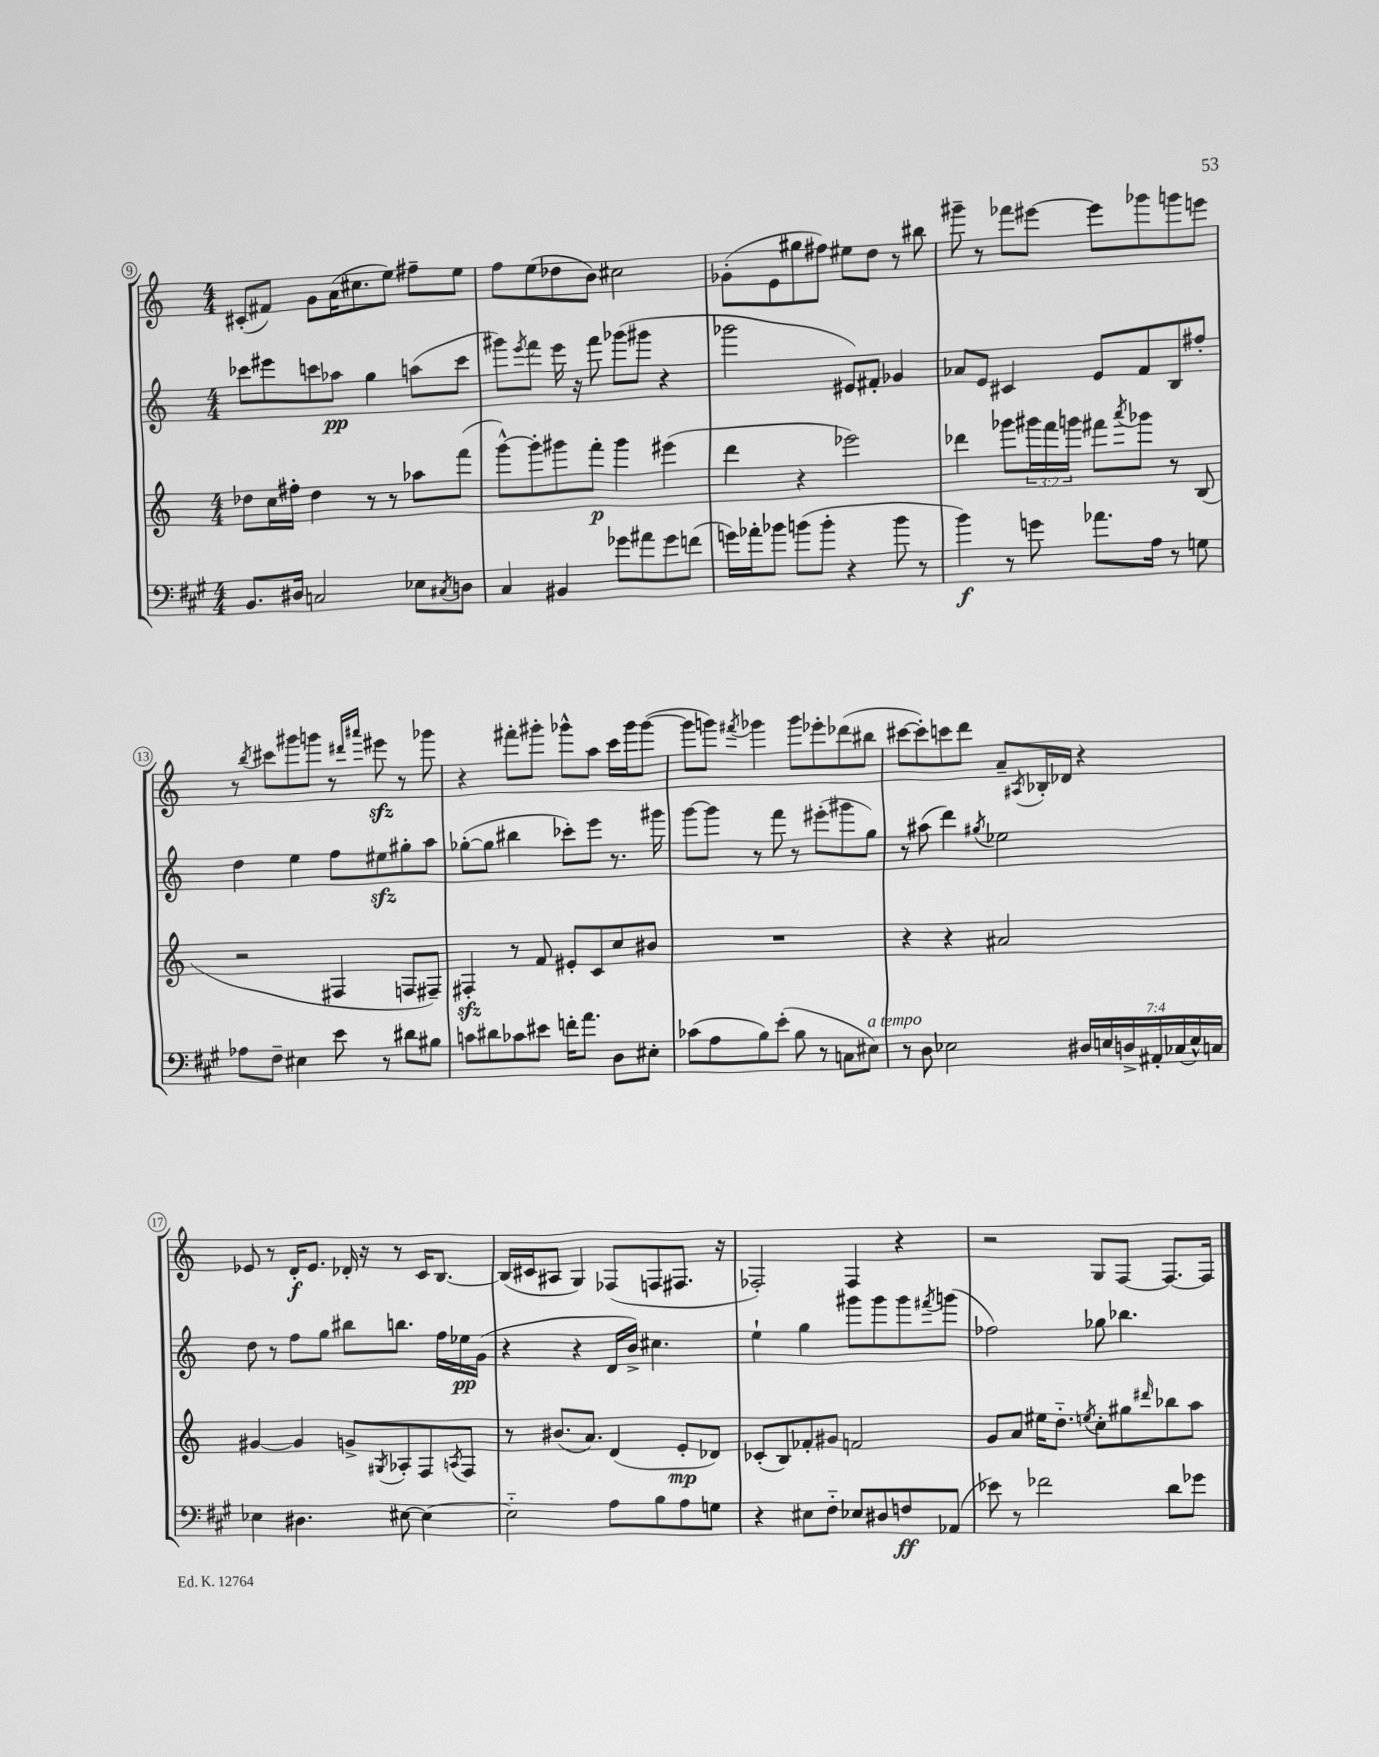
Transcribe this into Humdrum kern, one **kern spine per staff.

**kern	**kern	**kern	**kern
*staff4	*staff3	*staff2	*staff1
*clefF4	*clefG2	*clefG2	*clefG2
*k[f#c#g#]	*k[]	*k[]	*k[]
*M4/4	*M4/4	*M4/4	*M4/4
8.BB	8dd-	8ccc-	(8c#'
.	16cc	8eee#	8f#)
16D#	16ff#'	.	.
2C	4dd-	8ccc	8g
.	.	8aa-	(16a
.	.	.	8.cc#
.	8r	4gg	.
.	8r	.	8ee)
8E-	8aa-	(8aa	8ff#~
8qC#	.	.	.
8D	(8fff	8ccc	8ee
=	=	=	=
4C#	[8ggg^^)	8ggg#)	8ff
.	.	8qeee	.
.	8ggg']	8fff	(8ee
4BB#	8ggg#	16eee	8dd-
.	.	16r	.
.	8fff'	8fff	8b)
8g-	4ggg#	(8ggg-	2cc#
8a#	.	8ggg#	.
8g-	(4eee#	4r	.
(8f	.	.	.
=	=	=	=
16g)	4ddd	2ggg-	(8g-'
16a-'	.	.	.
8b-	.	.	8e
(8b	4r	.	8gg#
8b'	.	.	8ff#)
4r	2eee-)	8e#)	8ee#
.	.	8f#'	8dd
8b	.	4g-	8r
8r	.	.	8bb#
=	=	=	=
4b)	4ddd-	8a-	8ggg#~
.	.	8e	8r
8r	8ggg-	4c#	8fff-
8g	24ggg#	.	[8eee#
.	24fff	.	.
.	24ggg	.	.
8.a-	8fff#	8e	8eee#]
.	8qaaa	.	.
.	8ggg-	8f	8ggg-
16A	.	.	.
8r	8r	8B	8ggg
8G	(8B	8ff#'	8eee
=	=	=	=
8A-	2r	4dd	8r
.	.	.	8qbb
8F#~	.	.	8ccc#
4E#	.	4ee	8ggg#
.	.	.	8ggg
8e	4F#	8ff	8r
.	.	.	16qqddd#
.	.	.	16qqaaa#
8r	.	8ee#	8eee#
8d#	8F	8gg#'	8r
8B#	8F#~)	8aa	8ggg-
=	=	=	=
8c	4F#'	([8gg-'	4r
8d#	.	8gg-]	.
8c-	8r	4bb#	8fff#'
8e#	8f	.	8ggg#'
16f'	8e#'	8ccc-')	8ggg-^^
8.a	.	.	.
.	8c	8eee	8aa
8D	8cc	8.r	16ccc
.	.	.	16ggg-
8E#'	8b#	.	([8ggg-
.	.	16ggg#	.
=	=	=	=
(8c-	1r	[8ggg	8ggg-]
8A	.	8ggg]	8ggg)
.	.	.	8qfff#
8B)	.	8r	4ggg-
(8e'	.	8fff	.
8B	.	8r	8ggg-
8r	.	(8eee#'	8eee-'
8C	.	8ggg#	(8ddd-
8E#)	.	8gg)	8bb#
=	=	=	=
8r	4r	8r	[8ccc#
8D	.	(8aa#	8ccc#'])
2E-	4r	4ddd)	8ccc
.	.	.	8ddd
.	.	8qgg#	.
.	2a#	2ee-	8a~
.	.	.	8qA#
.	.	.	16B-'
.	.	.	16d-
28D#	.	.	4r
28E	.	.	.
28D^	.	.	.
28AA#'	.	.	.
(28C-	.	.	.
28E^^)	.	.	.
28C	.	.	.
=	=	=	=
4E-	[4g#	8dd	8e-
.	.	8r	8r
4.D#	4g#]	8ff	16d'
.	.	.	8.e-
.	.	8gg	.
.	8g^	8bb#	16d-'
.	.	.	16r
.	8qG#	.	.
[8E#	8A-'	8.bb	8r
4E#_	8F	.	16c
.	.	16ff	[8.B
.	8qA	.	.
.	8F	16ee-	.
.	.	(16g	.
=	=	=	=
2E#'~]	8r	4r	(16B]
.	.	.	16c#
.	(8.b#	.	8A#
.	.	4r	4G)
.	8.a)	.	.
8A	(4d	16d	(8F-
.	.	16b^)	.
8B	.	4.cc#	8F
8A	8e'	.	8.F#
8G	8d-)	.	.
.	.	.	16r
=	=	=	=
4r	(8c-'	4ee`	2F-')
.	8B)	.	.
8E#	8f-'	4gg	.
8F#'~	8g#	.	.
8E-	2f	8ggg#	4F-
8D#	.	8ggg#	.
8F	.	8ggg#	4r
.	.	8qfff#	.
(8AA-	.	(8ggg	.
=	=	=	=
8e-)	8g	2ff-)	2r
8r	8a	.	.
2f-	16ee#	.	.
.	8.dd'~	.	.
.	8qee	.	.
.	8cc'	8gg-	8G
.	8gg#	4.bb-	[8F
.	16qqddd#	.	.
8d	8bb-	.	8.F_
8g-	8aa	.	.
.	.	.	16F]
==	==	==	==
*-	*-	*-	*-
